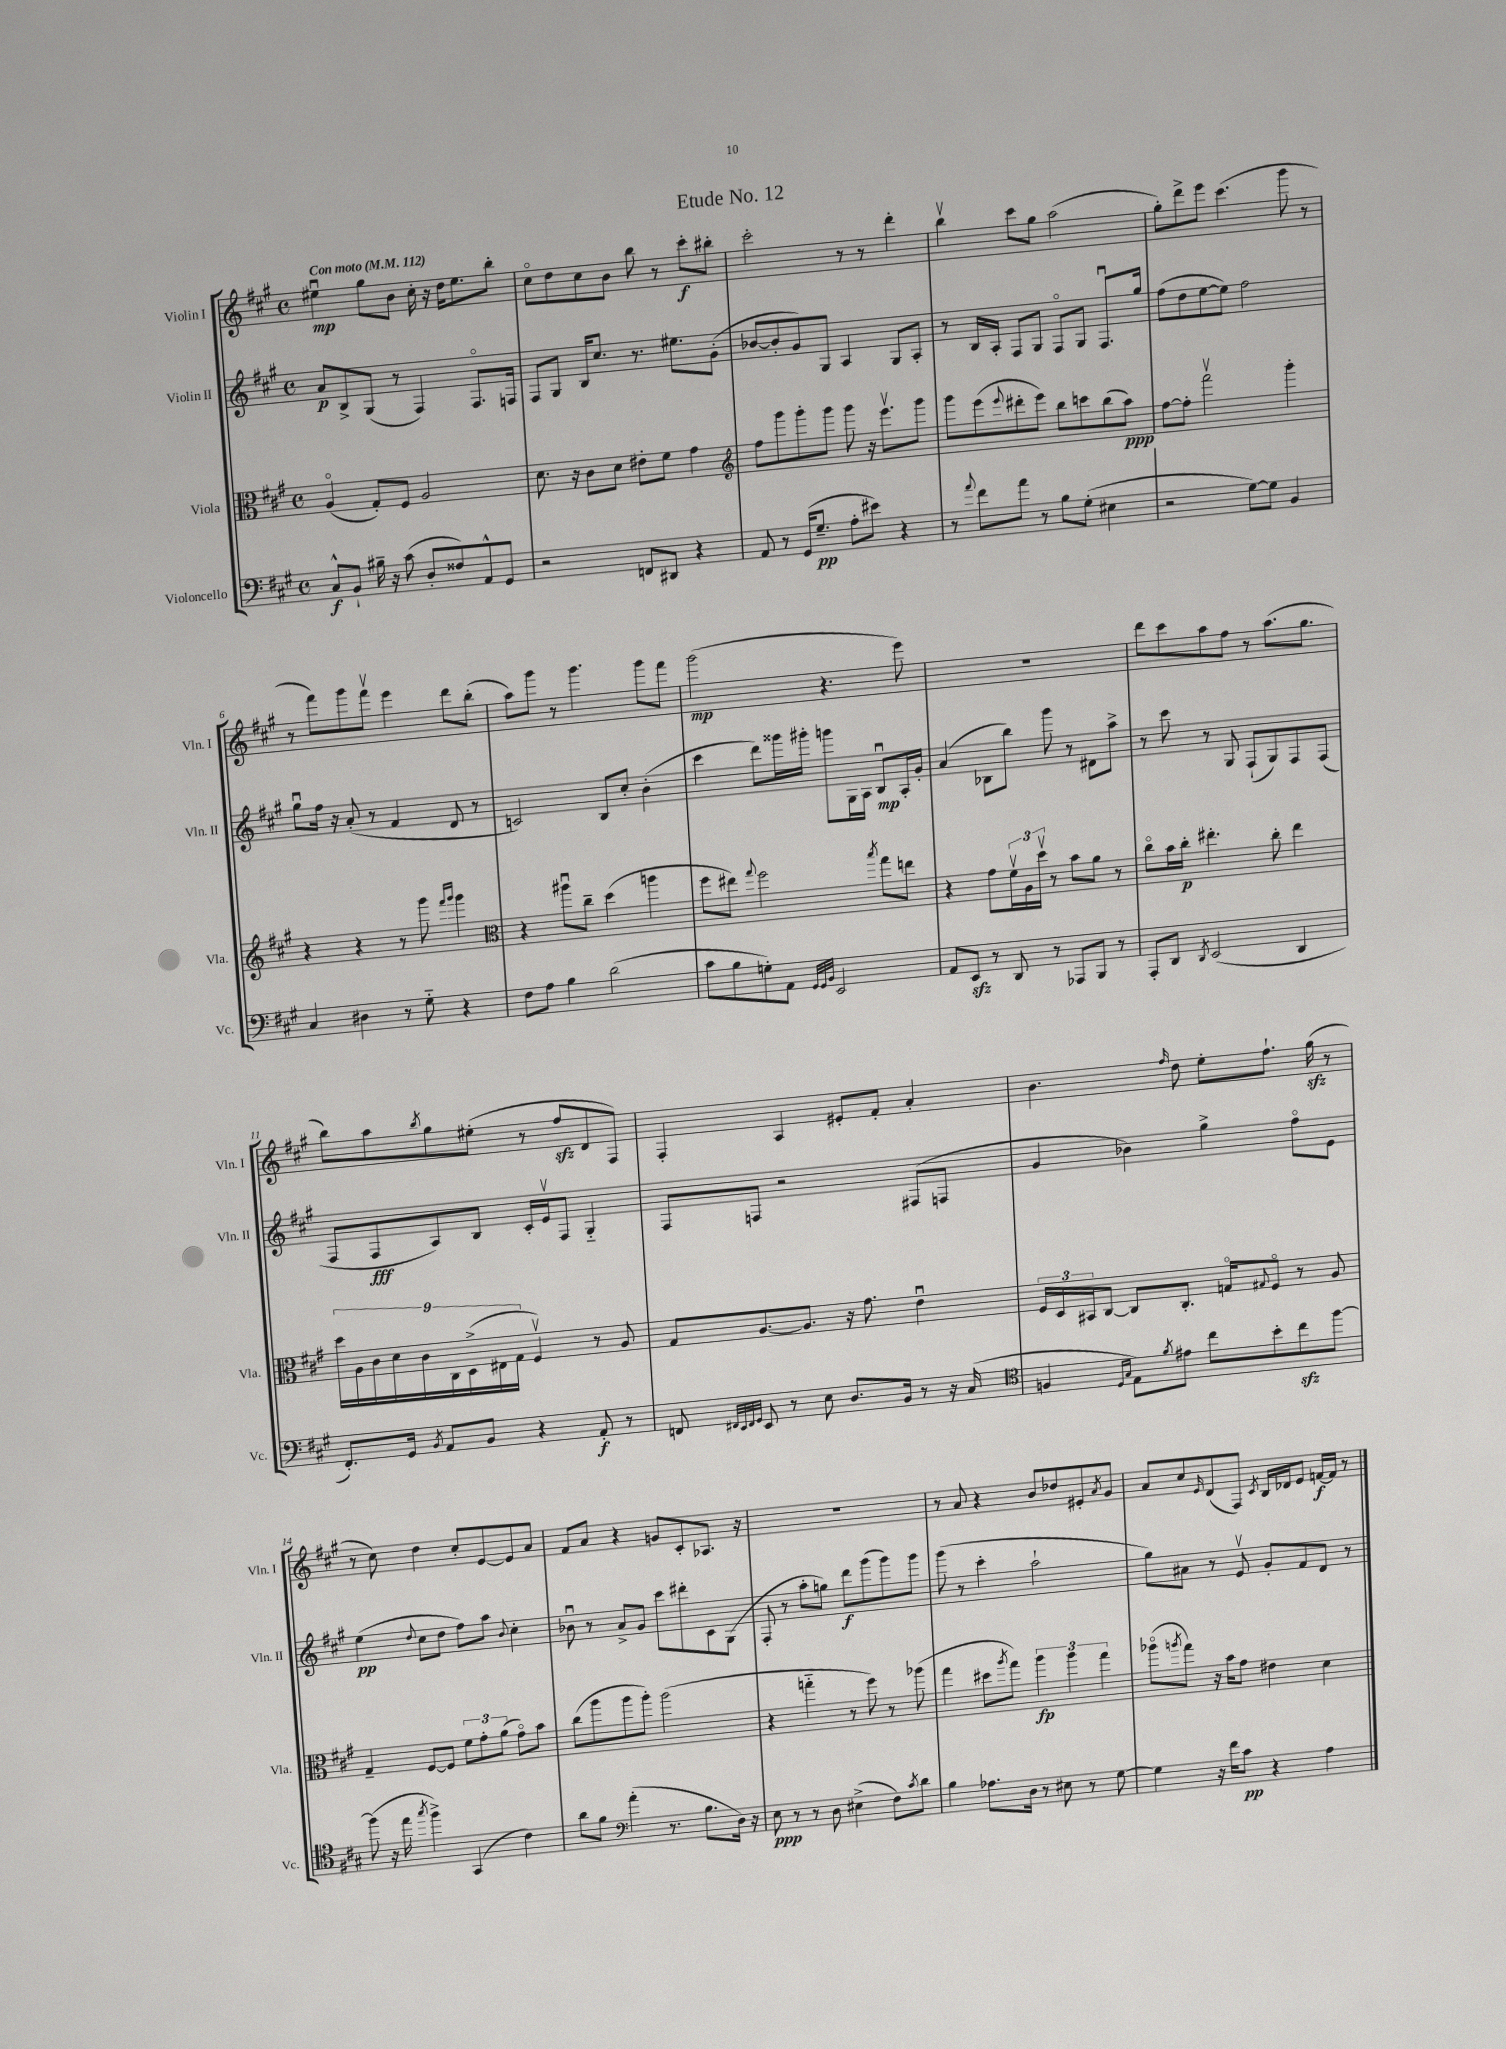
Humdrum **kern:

**kern	**kern	**kern	**kern
*staff4	*staff3	*staff2	*staff1
*clefF4	*clefC3	*clefG2	*clefG2
*k[f#c#g#]	*k[f#c#g#]	*k[f#c#g#]	*k[f#c#g#]
*M4/4	*M4/4	*M4/4	*M4/4
*met(c)	*met(c)	*met(c)	*met(c)
*MM112	*MM112	*MM112	*MM112
8C#^^	(4Ao	8a	4ee#u
8BB`	.	8B^	.
16B#~	8G#')	(8G#	8gg#
16r	.	.	.
(8c#	8F#	8r	8b
8D'	2A	4F#)	16cc#'
.	.	.	16r
8F##)	.	.	16dd
.	.	.	8.ee#
8AA^^	.	8.F#o	.
8GG#	.	.	8bb'
.	.	16F	.
=	=	=	=
2r	8.d	8F#	8cc#o
.	.	8G#	8dd
.	16r	.	.
.	8c#	16B	8cc#
.	.	8.cc#	.
.	8d	.	8b
8FF	8e#'	8.r	8bb
8DD#	8f#	.	8r
.	.	8.ee#	.
4r	4g#	.	8ccc#'
.	.	(8g#'	8bb#'
=	=	=	=
*	*clefG2	*	*
8AA	8ff#	[8b-	2ccc#'
8r	8ggg#	8b-']	.
(16GG#	8ggg#'	8g#)	.
8.G#~	.	.	.
.	8ggg#	8G#	.
8A'	8ggg#	4A	8r
8e#)	16r	.	8r
.	8.eeev	.	.
4r	.	8G#	4ddd'
.	8ggg#	8A'	.
=	=	=	=
8r	8ggg#	8r	4bbv
8qqa	.	.	.
8f#	(8eee	16B	.
.	.	16A'	.
.	8qqeee	.	.
8a	8ddd#'	8F#	8ccc#
8r	8eee)	8G#	8gg#
8B	8bb	8F#o	(2aa
(8G#'	8ccc	8G#	.
4E#	(8bb	8.F#u	.
.	8aa)	.	.
.	.	16gg#	.
=	=	=	=
2r	[8ff#	(8ff#	8gg#')
.	8ff#']	8dd	8ddd^
.	2fff#v	[8ee	8eee
.	.	8ee])	(4.ccc#
[8G#)	.	2ff#	.
8G#]	.	.	.
4BB	4ggg#'	.	8ggg#
.	.	.	8r
=	=	=	=
4C#	4r	8gg#u	8r
.	.	16ff#	8fff#)
.	.	16r	.
4D#	4r	(8a'	8ggg#
.	.	8r	8fff#v
8r	8r	4f#	4eee
8G#'~	8ggg#	.	.
.	16qqfff#	.	.
.	16qqggg#	.	.
4r	4ggg#	8d	8ddd
.	.	8r	(8bb'
=	=	=	=
*	*clefC3	*	*
8F#	4r	2c)	8aa)
8A	.	.	8ggg#
4B	8aa#u	.	8r
.	8cc#~	.	4.ggg#
(2d	(4dd	8B	.
.	.	8cc#'	.
.	4aa	(4b'	8ggg#
.	.	.	8fff#
=	=	=	=
8c#	8ff#	4ccc#	(2ggg#
8B	8ee#)	.	.
.	8qqgg#	.	.
8G')	2ff#	8ddd)	.
8AA	.	16ggg##	.
.	.	16ggg#'	.
32qqGG#	.	.	.
32qqGG#	.	.	.
32qqBB	.	.	.
2EE	.	8ggg	4.r
.	.	16G#	.
.	.	16A	.
.	8qbb	.	.
.	8gg#	8Bu	.
.	8ee	16A'	8eee)
.	.	16g#'	.
=	=	=	=
8AA	4r	(4a	1r
8EE	.	.	.
8r	8g#	8B-	.
8DD	24f#v	8bb)	.
.	24A	.	.
.	24ddv	.	.
8r	8r	8ggg#	.
8AAA-	8b	8r	.
8BBB	8a	8d#	.
8r	8r	8aa^	.
=	=	=	=
8AAA'	8cc#o	8r	8ddd
8DD	16b	8ccc#	8ccc#
.	16cc#'	.	.
8qDD	.	.	.
(2EE	4.ee#'	8r	8aa
.	.	8G#	8ff#
.	.	(8F#`	8r
.	8cc#'	8G#)	(8.aa
4DD	4ee#	8F#	.
.	.	.	8.gg#
.	.	(8F#	.
=	=	=	=
8.FF#')	18dd	8F#	8bb)
.	18A	.	.
.	18c#	.	.
.	.	8F#	8aa
.	18d	.	.
16GG#	.	.	.
.	18c#	.	.
8qBB	.	.	8qbb
8AA	.	8A)	8gg#
.	18C#	.	.
.	(18D^	.	.
8BB	.	8B	(8ee#'
.	18E#	.	.
.	18G#	.	.
4r	4F#v)	16c#'	8r
.	.	16ev	.
.	.	8F#	8ff#
8AA'	8r	4G#'~	8d
8r	8A	.	8F#)
=	=	=	=
8FF	8G#	8F#	4F#'
32qqFF#	.	.	.
32qqEE	.	.	.
32qqFF#	.	.	.
32qqGG#	.	.	.
8EE	[8.A	8F	.
8r	.	2r	4A
.	8.A]	.	.
8E	.	.	.
8.D	16r	.	8e#'
.	8.g#	.	.
.	.	.	8f#'
16BB	.	.	.
8r	4eu	(8F#	4a'
16r	.	8F	.
(16C#	.	.	.
=	=	=	=
*clefC4	*	*	*
4F	24F#	4g#	4.b
.	24D	.	.
.	24BB#	.	.
.	[8C#	.	.
16qqD	.	.	.
16qqG#	.	.	.
8E)	8C#]	4b-)	.
8qf#	.	.	16qqff#
8e#	8.C#'	.	8dd
8cc#	.	4gg#^	8ee'
.	16Go	.	.
.	8qqG#	.	.
8b'	8F#o	.	8.ff#`
8cc#	8r	8ff#o	.
.	.	.	(16gg#
[8ff#	8A	8e	8r
=	=	=	=
(8ff#]	4G#~	(4ee	8r
16r	.	.	8cc#)
16ee	.	.	.
8qgg#	.	8qqdd	.
4ff#^)	[8F#	8cc#	4dd
.	8F#]	8dd	.
(4GG#	12f#	8ff#)	8cc#'
.	12g#'	.	.
.	.	8aa	[8e
.	(12a	.	.
.	.	8qqb	.
4c#)	8g#o)	4cc#'	8e]
.	8b	.	8a
=	=	=	=
8a	(8cc#	8b-u	8f#
8f#	8aa	8r	8a
*clefF4	*	*	*
(4a'	8aa	8a^	4r
.	8aa')	8g#	.
8.r	(2aa	8ccc#	8g
.	.	8ddd#'	8c#'
8.B	.	.	.
.	.	8c#	8.A-
16D)	.	(8G#	.
16r	.	.	16r
=	=	=	=
8E	4r	8F#'	1r
8r	.	8r	.
8r	4gg'~	8aa'	.
8D	.	8gg)	.
(4E#^	8r	8ddd	.
.	8ff#)	(8ggg#	.
8F#)	8r	8ggg#)	.
8qc#	.	.	.
8d	(8aa-	8ggg#	.
=	=	=	=
4B	4gg#	(8ggg#	8r
.	.	8r	8a
8.A-	8dd#	4ccc#'	4r
.	8qaa	.	.
.	8gg#)	.	.
16D	.	.	.
8r	6aa	2aa`	8b
8E#	.	.	8dd-
.	6aa	.	.
8r	.	.	8e#'
.	6gg#	.	.
.	.	.	8qa
[8G#	.	.	8g#
=	=	=	=
4G#]	(8aa-o	8gg#)	8a
.	8qaa	.	.
.	8gg#)	8a#	8cc#
.	.	.	16qqe
16r	16r	8r	(8d
16f#	16b	.	.
8c#	8g#	8ev	8F#)
.	.	.	8qc#
4r	4e#	8g#'	16B
.	.	.	16d-
.	.	8f#	8e
4A	4d	8d	[16f
.	.	.	16f]
.	.	8r	8r
==	==	==	==
*-	*-	*-	*-
